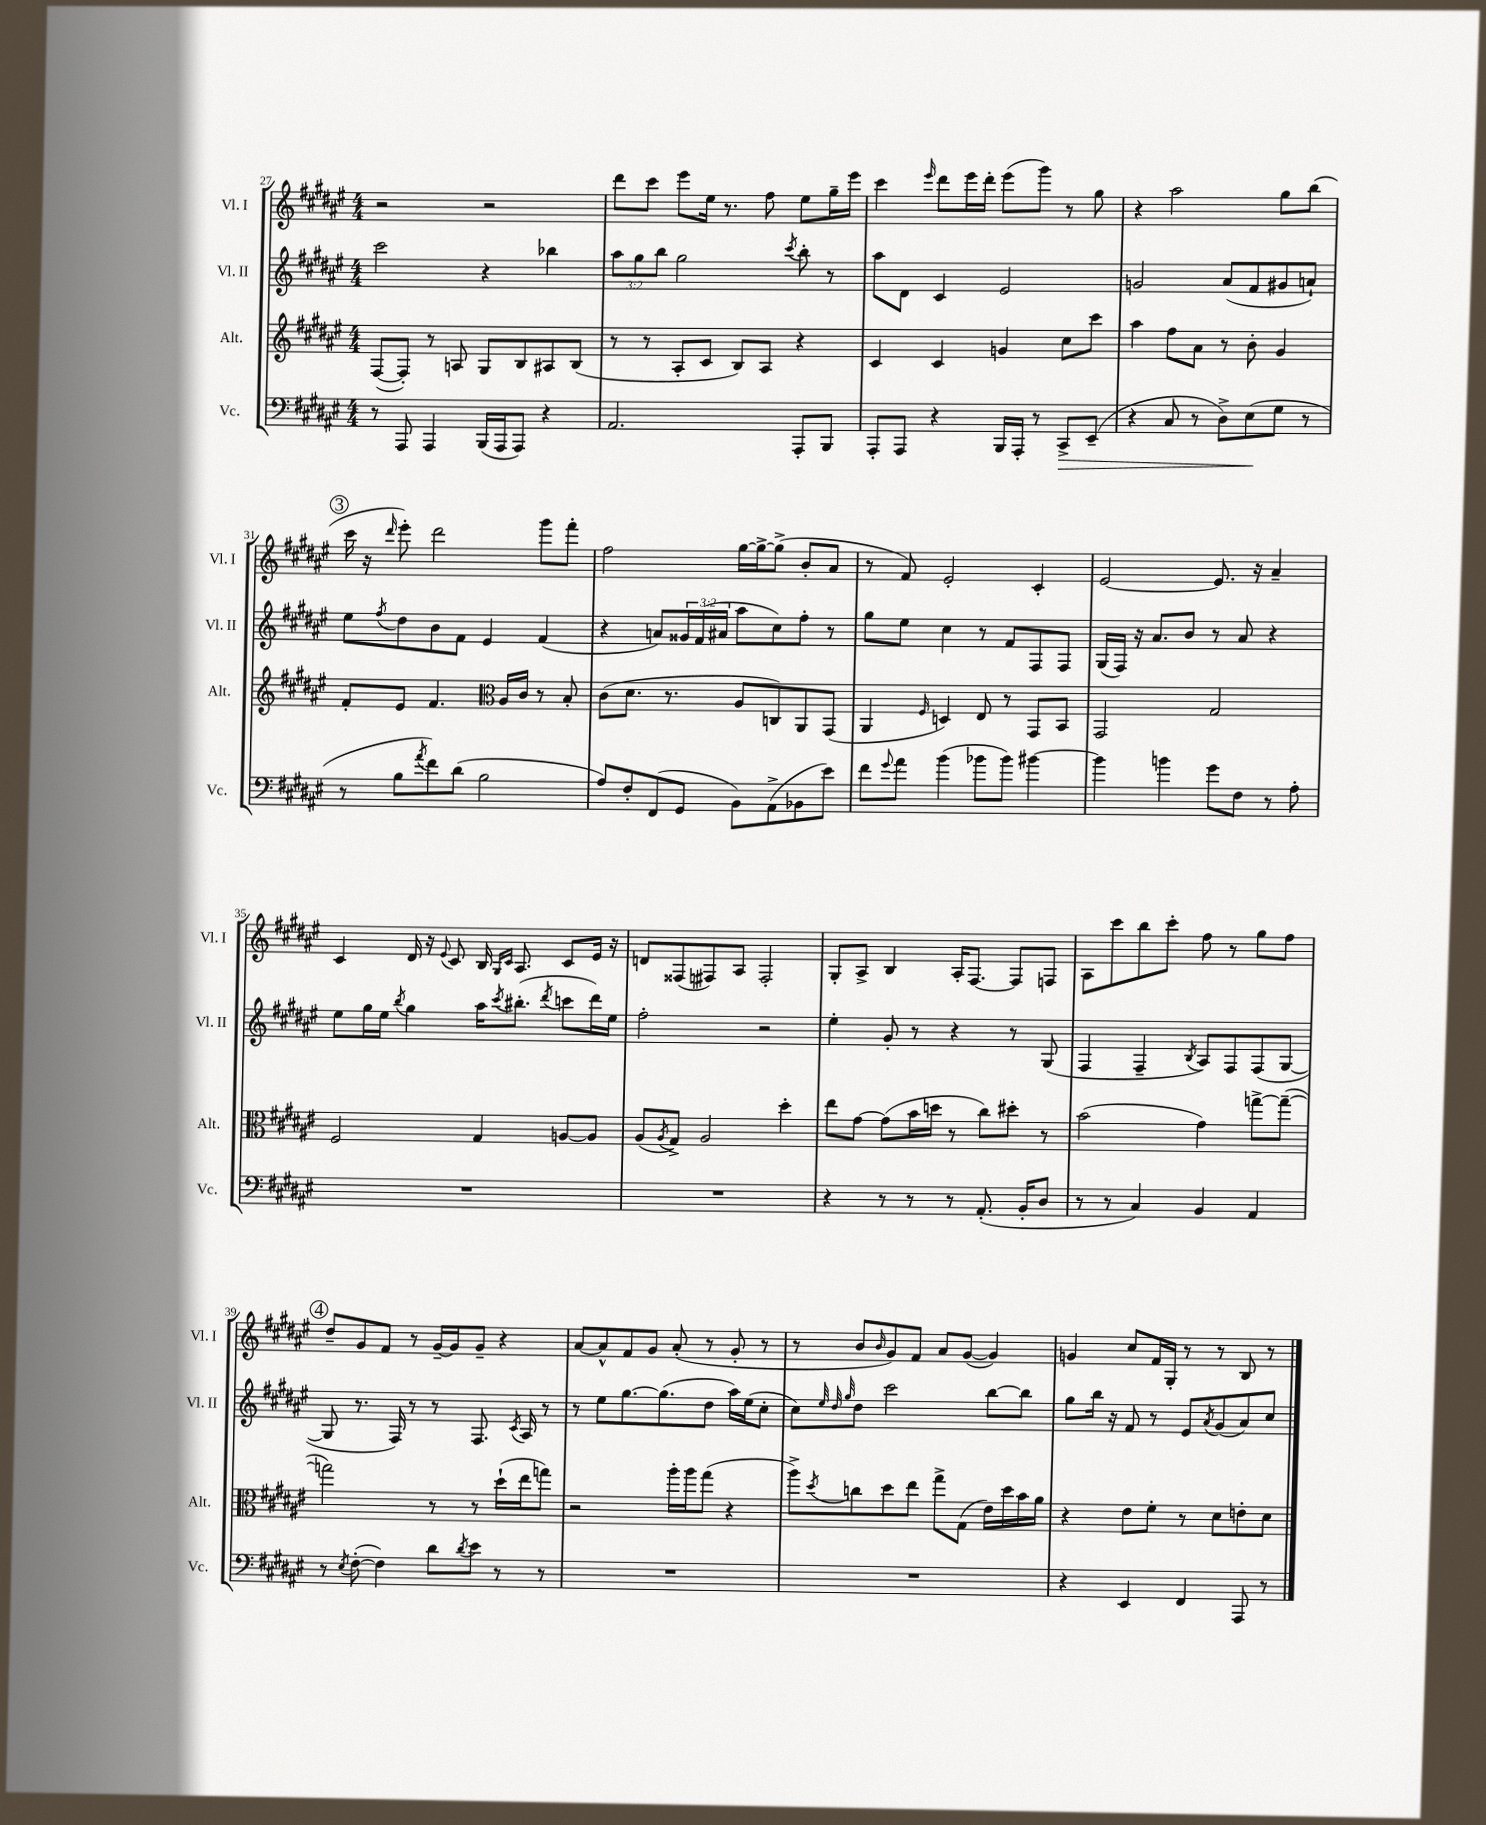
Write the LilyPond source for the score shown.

<<
\new StaffGroup <<
\new Staff = "s0" \with { instrumentName = "Vl. I" shortInstrumentName = "Vl. I" } {
    \clef treble \key fis \major \numericTimeSignature \time 4/4
    r2 r2 |
    dis'''8 cis'''8 eis'''8 eis''16 r8. fis''8 eis''8 gis''16-- eis'''16 |
    cis'''4 \grace { eis'''16 } dis'''8 eis'''16 dis'''16-. eis'''8( gis'''8) r8 gis''8 |
    r4 ais''2 gis''8 b''8( |
    \mark \markup { \circle "3" } cis'''16 r16 \grace { dis'''16 } eis'''8-.) dis'''2 gis'''8 fis'''8-. |
    fis''2 gis''16~ gis''16~-> gis''8->( b'8-. ais'8 |
    r8 fis'8) eis'2-. cis'4-. |
    eis'2~ eis'8. r16 ais'4-- |
    cis'4 dis'16 r16 \appoggiatura { eis'8 } cis'8 b16 \grace { gis16 cis'16 } ais8. cis'8 eis'16 r16 |
    d'8 fisis8( fis8) ais8 fis2-. |
    gis8-. ais8-> b4 ais16-. fis8.~ fis8 f8 |
    ais8 cis'''8 b''8 cis'''8-. fis''8 r8 gis''8 fis''8 |
    \mark \markup { \circle "4" } dis''8-- gis'8 fis'8 r8 gis'16~-- gis'16 gis'8-- r4 |
    ais'8~ ais'8-^ fis'8 gis'8 ais'8-.( r8 gis'8-. r8 |
    r8 b'8 \grace { b'16 } gis'8) fis'8 ais'8 gis'8~( gis'4) |
    g'4 cis''8 fis'16 gis16-. r8 r8 b8 r8 \bar "|." |
}
\new Staff = "s1" \with { instrumentName = "Vl. II" shortInstrumentName = "Vl. II" } {
    \clef treble \key fis \major \numericTimeSignature \time 4/4 \override Staff.TupletNumber.text = #tuplet-number::calc-fraction-text
    cis'''2 r4 bes''4 |
    \tuplet 3/2 { ais''8 gis''8 b''8 } gis''2 \acciaccatura { cis'''8 } b''8-. r8 |
    ais''8 dis'8 cis'4 eis'2 |
    g'2 ais'8( fis'8 gis'8 a'8-!) |
    \mark \markup { \circle "3" } eis''8 \acciaccatura { fis''8 } dis''8 b'8 fis'8 eis'4 fis'4( |
    r4 a'8) \tuplet 3/2 { gisis'16 fis'16( ais'16 } ais''8 cis''8) fis''8-. r8 |
    gis''8 eis''8 cis''4 r8 fis'8 fis8 fis8 |
    gis16( fis16) r16 ais'8. b'8 r8 ais'8 r4 |
    eis''8 gis''16 eis''16 \acciaccatura { b''8 } gis''4 ais''16 \acciaccatura { cis'''8 } bis''8.-.( \acciaccatura { dis'''8 } c'''8 dis'''16) eis''16 |
    fis''2-. r2 |
    eis''4-. gis'8-. r8 r4 r8 gis8( |
    fis4 fis4-- \acciaccatura { b8 } ais8) fis8 fis8( gis8~ |
    \mark \markup { \circle "4" } gis8 r8. fis16) r8 r8 fis8. \acciaccatura { cis'8 } ais16 r8 |
    r8 eis''8 gis''8.~ gis''8.( dis''8 ais''16) eis''16( cis''8-. |
    cis''8) \grace { eis''32 dis''32 gis''32 } dis''8 cis'''2 b''8~ b''8 |
    gis''8 b''16 r16 fis'8 r8 eis'8 \acciaccatura { ais'8 } gis'8( ais'8) cis''8 \bar "|." |
}
\new Staff = "s2" \with { instrumentName = "Alt." shortInstrumentName = "Alt." } {
    \clef treble \key fis \major \numericTimeSignature \time 4/4
    fis8~( fis8-.) r8 a8 gis8 b8 ais8 b8( |
    r8 r8 ais8-. cis'8 b8) ais8 r4 |
    cis'4 cis'4 g'4 cis''8 cis'''8 |
    ais''4 fis''8 ais'8 r8 b'8-. gis'4 |
    \mark \markup { \circle "3" } fis'8-. eis'8 fis'4. \clef alto ais16 cis'16 r8 b8-. |
    cis'8( dis'8. r8. ais8 c8) ais,8 gis,8( |
    ais,4 \grace { fis16 } d4) eis8 r8 gis,8 b,8 |
    gis,2 gis2 |
    fis2 gis4 a8~ a8 |
    ais8( \acciaccatura { ais8 } gis8->) ais2 dis''4-. |
    eis''8 gis'8~ gis'8( b'16 d''16 r8 cis''8) dis''8-. r8 |
    b'2( gis'4) g''8~-> g''8~--( |
    \mark \markup { \circle "4" } g''2) r8 r8 dis''16-!( eis''16 g''8) |
    r2 ais''16-. ais''16 gis''8( r4 |
    ais''8->) \acciaccatura { dis''8 } c''8 dis''8 eis''8 gis''8-> gis8( eis'16) dis''16 b'16 ais'16 |
    r4 eis'8 fis'8-. r8 dis'8 e'8-. dis'8 \bar "|." |
}
\new Staff = "s3" \with { instrumentName = "Vc." shortInstrumentName = "Vc." } {
    \clef bass \key fis \major \numericTimeSignature \time 4/4
    r8 ais,,8 ais,,4 b,,16( ais,,16 ais,,8) r4 |
    ais,2. ais,,8-. b,,8 |
    ais,,8-. ais,,8 r4 b,,16 ais,,16-. r8 cis,8->\> eis,8--( |
    r4 cis8 r8 dis8->) eis8\!( gis8 r8 |
    \mark \markup { \circle "3" } r8 b8 \acciaccatura { ais'8 } fis'8) dis'8( b2 |
    ais8) fis8-. fis,8( gis,8 b,8) ais,8->( bes,8 eis'8) |
    fis'8 \appoggiatura { gis'8 } ais'8 b'4( bes'8 bes'8) bis'4~ |
    bis'4 b'4 gis'8 fis8 r8 ais8-. |
    R1 |
    R1 |
    r4 r8 r8 r8 ais,8.-.( b,16-. dis8 |
    r8 r8 cis4) b,4 ais,4 |
    \mark \markup { \circle "4" } r8 \acciaccatura { eis8 } fis8~-.( fis4) dis'8 \acciaccatura { dis'8 } eis'8 r8 r8 |
    R1 |
    R1 |
    r4 eis,4 fis,4 ais,,8 r8 \bar "|." |
}
>>
>>
\layout { \context { \Score currentBarNumber = #27 } }
